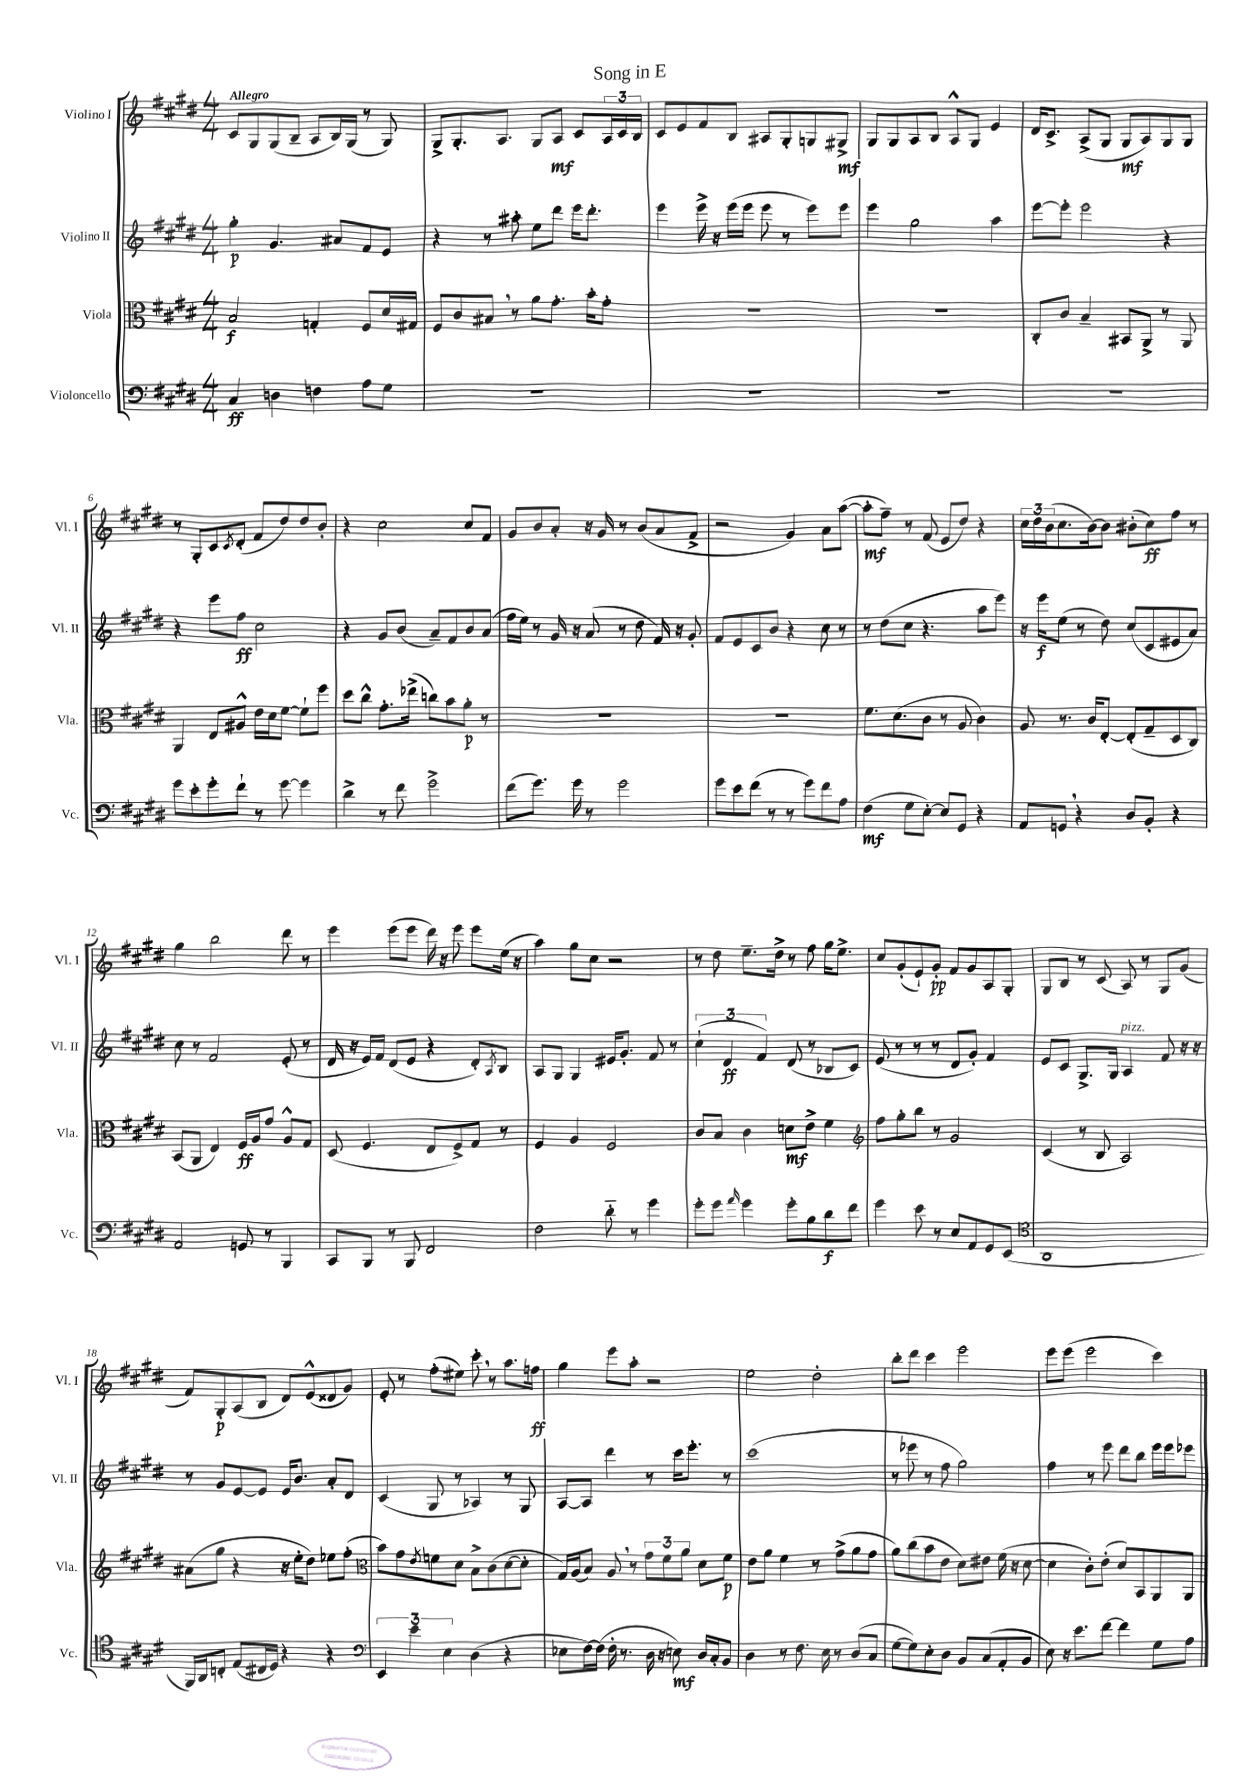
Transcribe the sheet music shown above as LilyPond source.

\header { title = "Song in E" }
<<
\new StaffGroup <<
\new Staff = "s0" \with { instrumentName = "Violino I" shortInstrumentName = "Vl. I" } {
    \clef treble \key e \major \numericTimeSignature \time 4/4 \tempo "Allegro"
    cis'8 gis8 gis8( b8-- a8 b16) gis16( r8 gis8) |
    gis8-> gis8.-. a8. gis8 a8\mf cis'8 \tuplet 3/2 { a16 cis'16 b16 } |
    cis'8 e'8 fis'8 b8 ais8 gis8-. g8 gis8->\mf |
    gis8 gis8 a8 b8 a8-^ gis8 e'4 |
    dis'16 cis'8.-> a8->( gis8 gis8\mf a8) gis8 gis8 |
    r8 gis8-. cis'8 \acciaccatura { cis'8 } dis'8-.( fis'8 dis''8) dis''8 b'8-. |
    r4 cis''2 cis''8 fis'8 |
    gis'8 b'8 a'8-. r16 gis'16 r8 b'8( a'8 fis'8-> |
    r2 gis'4) a'8 a''8~( |
    a''8-.\mf fis''8--) r8 fis'8( e'8 dis''8) r4 |
    \tuplet 3/2 { cis''16 dis''16 b'16( } cis''8. b'16~) b'8 bis'8-.( cis''8\ff) fis''8 r8 |
    gis''4 b''2 dis'''8 r8 |
    e'''4 e'''8( e'''8 dis'''16) r16 e'''8 e'''8 e''16( r16 |
    a''4) gis''8 cis''8 r2 |
    r8 dis''8 e''8.-- dis''16-> r8 fis''8 gis''16 e''8.-> |
    cis''8 gis'8-.( e'8-!) gis'8-.\pp fis'8 gis'8 a8 gis8-. |
    gis8 b8 r8 cis'8( a8) r8 gis8 gis'8( |
    fis'8) gis8-.\p a8( b8 dis'8) e'8-^( disis'8 gis'8) |
    e'8-. r8 fis''8-.( eis''8) cis'''8-. \breathe r8 a''8. f''16\ff |
    gis''4 e'''8 a''8-. r2 |
    e''2 dis''2-. |
    b''8-. dis'''8 cis'''4 e'''2 |
    e'''8 e'''8( e'''2 cis'''4) \bar "|." |
}
\new Staff = "s1" \with { instrumentName = "Violino II" shortInstrumentName = "Vl. II" } {
    \clef treble \key e \major \numericTimeSignature \time 4/4
    gis''4-.\p gis'4. ais'8 fis'8 e'8 |
    r4 r8 ais''8-. e''8 dis'''8 e'''16 dis'''8.-. |
    e'''4 e'''16-> r16 e'''16( e'''16 e'''8 r8 e'''8) e'''8 |
    e'''4 gis''2 a''4 |
    e'''8~ e'''8-. e'''2 r4 |
    r4 e'''8 fis''8\ff cis''2 |
    r4 gis'8 b'8( a'8--) fis'8 b'8 a'8( |
    fis''16 e''16) r8 gis'16 r16 a'8( r8 dis''8 fis'16) r16 gis'8-. |
    fis'8 e'8 cis'8 b'8 r4 cis''8 r8 |
    r8 dis''8( cis''8 r4. a''8 e'''8) |
    r16 e'''16\f e''8( r8 dis''8) cis''8( cis'8 eis'8 a'8) |
    cis''8 r8 fis'2 e'8-.( r8 |
    dis'16 r16 e'16) fis'16 dis'8( e'8 r4 dis'8-.) \acciaccatura { a8 } b8 |
    a8 gis8 gis4 eis'16 gis'8.-. fis'8 r8 |
    \tuplet 3/2 { cis''4-!( dis'4\ff fis'4) } dis'8( r8 bes8 cis'8) |
    e'8( r8 r8 r8 dis'8 gis'8-.) fis'4 |
    e'8 cis'8 gis8.-> gis16 a4^\markup { \italic "pizz." } fis'8 r16 r16 |
    r8 gis'8 e'8~ e'8 e'16 b'8. a'8-. dis'8 |
    cis'4( gis8 r8 aes4) r8 gis8 |
    a8~ a8 dis'''4 r8 cis'''16 e'''8.-. r8 |
    cis'''1( |
    r8 ees'''8 r8 fis''8 gis''2) |
    fis''4 r8 e'''8 dis'''8 b''8 e'''16 e'''16 ees'''8 \bar "|." |
}
\new Staff = "s2" \with { instrumentName = "Viola" shortInstrumentName = "Vla." } {
    \clef alto \key e \major \numericTimeSignature \time 4/4
    b2\f g4-. fis8 dis'16 gis16 |
    fis8 cis'8 bis8 \breathe r8 a'8 gis'8.-. b'16-. gis'8-. |
    R1 |
    R1 |
    cis8-. cis'8 b4-- bis,8 a,8-> r8 a,8 |
    a,4 e8 ais8-^ e'16 dis'16 fis'8~ fis'8-! fis''8 |
    dis''8 cis''8-^ gis'8.-. ees''16->( c''8) b'8 a'8-.\p r8 |
    r1 |
    R1 |
    fis'8. dis'8.( cis'8 r8 a8 cis'4) |
    a8 r8. cis'16 e8~-. e8-.( gis8-- dis8 cis8) |
    b,8( a,8 e4) fis16\ff a16 gis'8 a8-^ gis8 |
    dis8( fis4. e8 fis8->) gis8 r8 |
    fis4 a4 fis2 |
    cis'8 b8 cis'4 d'8\mf e'8-> fis'4 |
    \clef treble fis''8 gis''8-. b''8 r8 gis'2 |
    cis'4( r8 b8 a2) |
    ais'8( gis''8 r4 r16 e''16-. dis''8) ees''8 fis''8-.( |
    \clef alto b'8) gis'8 \acciaccatura { e'8 } f'8 dis'8 b8-> cis'8( dis'8~ dis'8-. |
    gis16) a16( b8) a8 \breathe r8 \tuplet 3/2 { gis'8 fis'8 a'8 } dis'8 fis'8\p |
    e'8 a'8 fis'4 r8 gis'8->( a'8 gis'8 |
    a'8) cis''8( b'8 e'8 dis'8) eis'8 fis'16( r16 dis'8~ |
    dis'4 cis'8-.) e'8-.( dis'8) b,8 a,8 a,8 \bar "|." |
}
\new Staff = "s3" \with { instrumentName = "Violoncello" shortInstrumentName = "Vc." } {
    \clef bass \key e \major \numericTimeSignature \time 4/4
    cis4\ff d4 f4 a8 gis8 |
    R1 |
    R1 |
    R1 |
    R1 |
    gis'8 e'8-. gis'8-. fis'8-! r8 gis'8~ gis'4 |
    dis'4-> r8 fis'8 gis'2-> |
    fis'8( gis'8.) gis'16 r8 gis'2 |
    gis'8 e'8 fis'8( r8 r8 gis'8) fis'8 a8 |
    fis4\mf( gis8 e8~-.) e8 gis,8 r4 |
    a,8 g,8 \breathe r4 dis8 b,8-. r4 |
    a,2 g,8 r8 b,,4 |
    cis,8 b,,8 r8 b,,8 fis,2 |
    fis2 dis'8-_ r8 gis'4 |
    gis'8-. gis'8 \grace { a'16 } gis'4 gis'8-. b8 dis'8\f fis'8 |
    gis'4 e'8 r8 e8 a,8 gis,8 e,8( |
    \clef tenor a,1 |
    fis,16) a,16 c8-. e8( cis16 dis16) r4 r4 |
    \clef bass \tuplet 3/2 { e,4 e'4 e4 } dis4( r4 |
    ees8 fis16~) fis16( fis16-. r8. dis16 r16 e8\mf) dis16 cis16-. b,8 |
    dis4 r8 fis8. e16 r8 dis8( cis8 |
    gis8~ gis8) e8-. dis8 b,8 cis8( a,8-. b,8 |
    e8) r16 e'8. fis'8~ fis'4 gis8 a8 \bar "|." |
}
>>
>>
